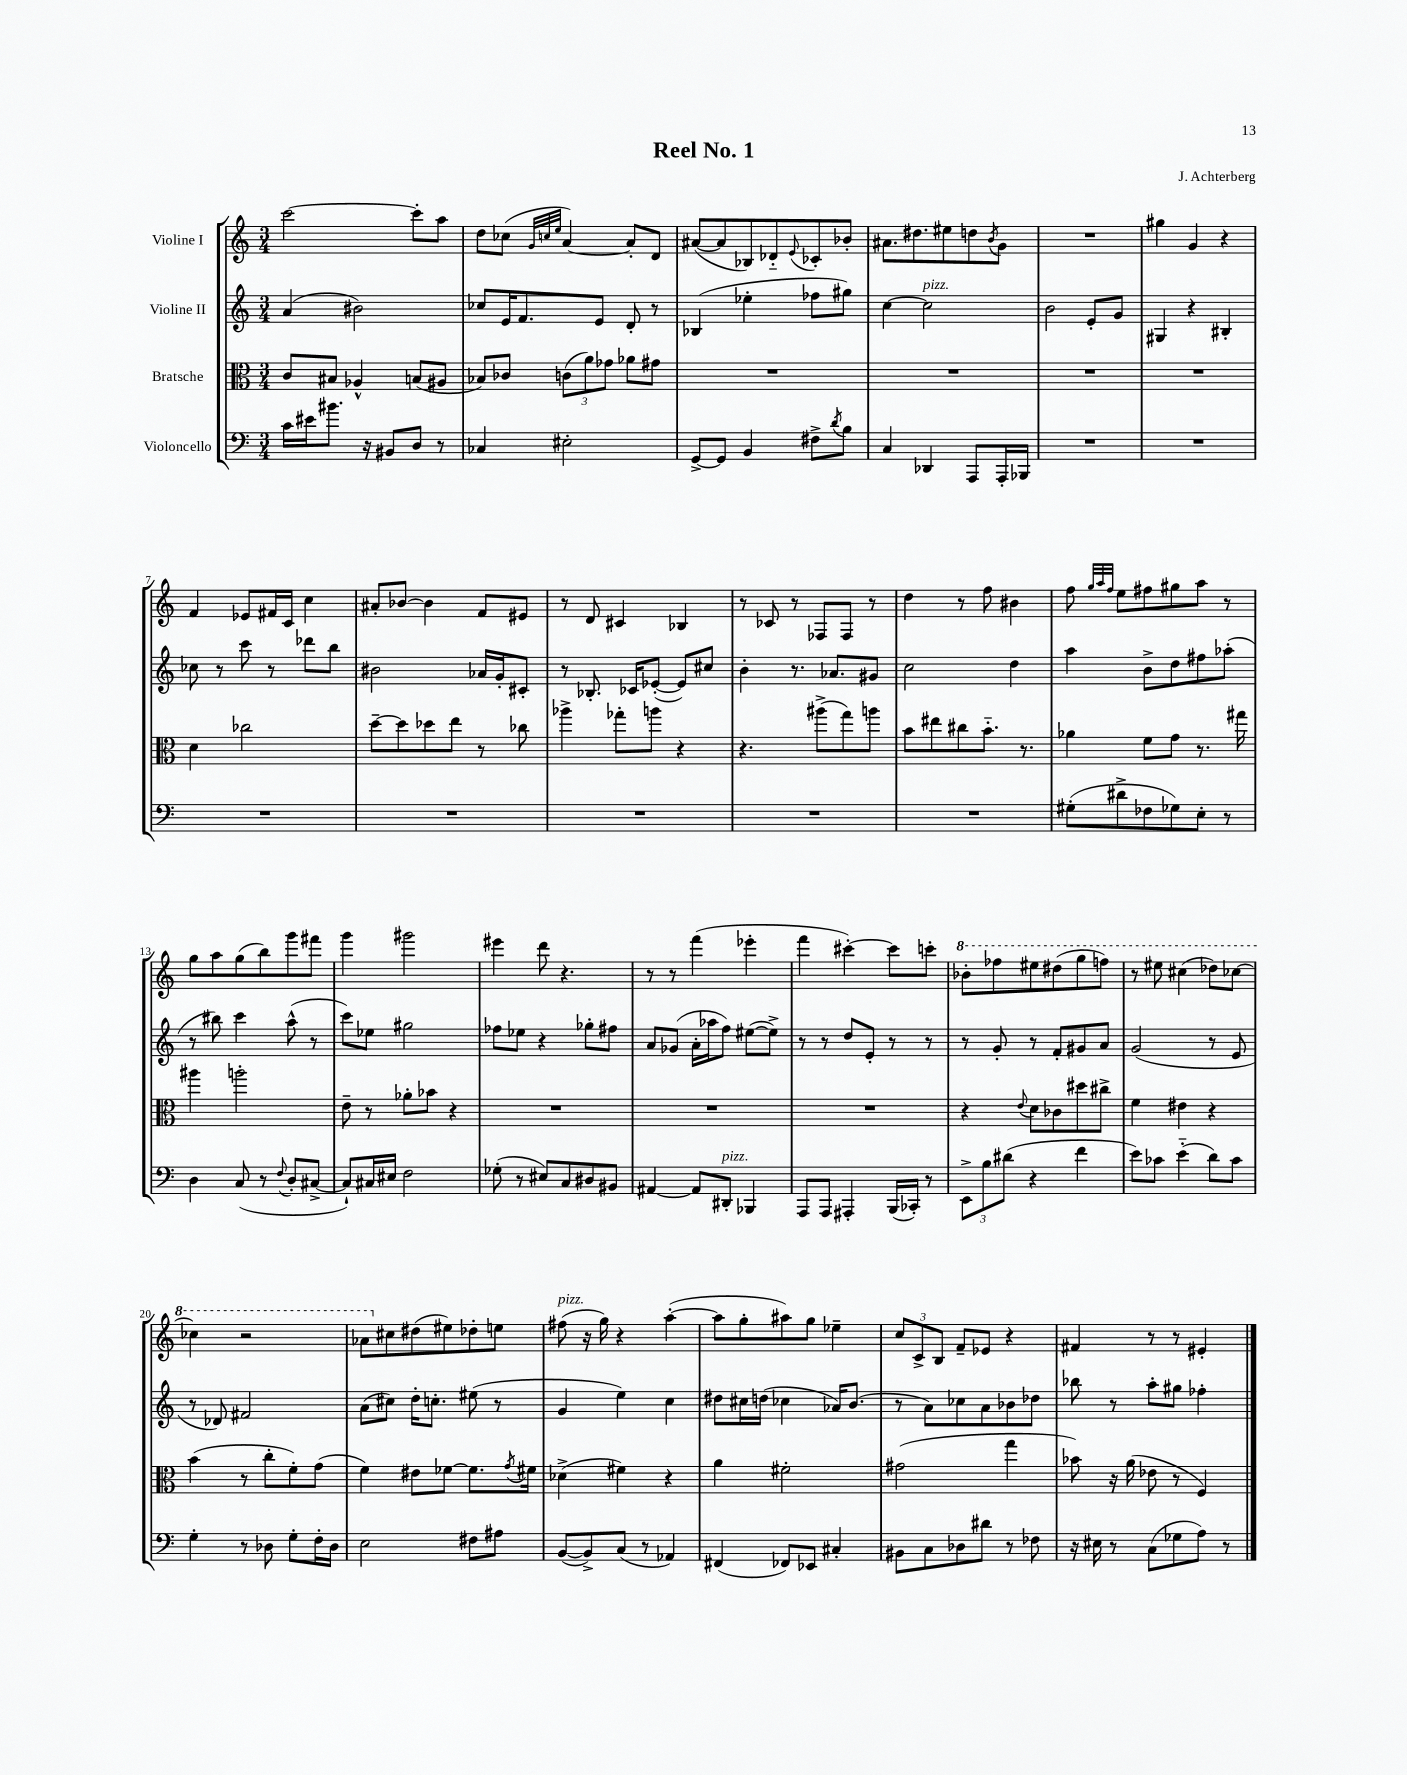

**kern	**kern	**kern	**kern
*part4	*part3	*part2	*part1
*staff4	*staff3	*staff2	*staff1
*I"Violoncello	*I"Bratsche	*I"Violine II	*I"Violine I
*clefF4	*clefC3	*clefG2	*clefG2
*k[]	*k[]	*k[]	*k[]
*M3/4	*M3/4	*M3/4	*M3/4
=1	=1	=1	=1
16c\LL	8c/L	(4a/	[2ccc\
16e#X\J	.	.	.
8.b#X\J	8B#X/J	.	.
.	4A-X^^/	2b#X\)	.
16r	.	.	.
8BB#X/L	.	.	.
8D/J	(8Bn/L	.	8ccc'\L]
8r	8A#X/J	.	8aa\J
=2	=2	=2	=2
4C-X/	8B-X/L)	8cc-X/L	8dd\L
.	8c-X/J	16e/K	(8cc-X\J
.	.	8.f/	.
.	.	.	32qqg/LLL
.	.	.	32qqccn/
.	.	.	32qqee/JJJ
2E#X'\	(12cn\L	.	[4a/)
.	12a\)	.	.
.	.	8e/J	.
.	12g-X\J	.	.
.	8a-X\L	8d'/	8a'/L]
.	8g#X\J	8r	8d/J
=3	=3	=3	=3
[8GG^/L	2.r	(4B-X/	([8a#X/L
8GG/J]	.	.	8a#/]
4BB/	.	4ee-X'\	8B-X/)
.	.	.	8d-X/
.	.	.	8qqe/
8F#X^\L	.	8ff-X\L	8c-X'/
8qd/	.	.	.
8B\J	.	8gg#X\J)	8b-X'/J
=4	=4	=4	=4
4C/	2.r	[4cc\	8.a#X\L
.	.	.	8.dd#X\
!	!	!LO:TX:a:i:t=pizz.	!
4DD-X/	.	2cc\]	.
.	.	.	8ee#X\
8AAA/L	.	.	8ddn\
.	.	.	8qb/
16AAA'/L	.	.	8g\J
16BBB-X/JJ	.	.	.
=5	=5	=5	=5
2.r	2.r	2b\	2.r
.	.	8e'/L	.
.	.	8g/J	.
=6	=6	=6	=6
2.r	2.r	4G#X/	4gg#X\
.	.	4r	4g/
.	.	4B#X'/	4r
!!LO:LB:g=z
=7	=7	=7	=7
2.r	4d\	8cc-X\	4f/
.	.	8r	.
.	2cc-X\	8ccc\	8e-X/L
.	.	8r	16f#X/L
.	.	.	16c/JJ
.	.	8ddd-X\L	4cc\
.	.	8bb\J	.
=8	=8	=8	=8
2.r	[8dd~\L	2b#X\	8a#X'/L
.	8dd\]	.	[8b-X/J
.	8dd-X\	.	4b-\]
.	8ee\J	.	.
.	8r	16a-X/LL	8f/L
.	.	16g'/J	.
.	8cc-X\	8c#X'/J	8e#X/J
=9	=9	=9	=9
2.r	4aa-X^\	8r	8r
.	.	8.B-X'/	8d/
.	8gg-X'\L	.	4c#X/
.	.	16c-X/KL	.
.	8aan\J	([8e-X'/J	.
.	4r	8e-/L])	4B-X/
.	.	8cc#X/J	.
=10	=10	=10	=10
2.r	4.r	4b'\	8r
.	.	.	8c-X/
.	.	8.r	8r
.	(8aa#X^\L	.	8F-X/L
.	.	8.a-X/L	.
.	8gg\)	.	8F-/J
.	8aan\J	8g#X/J	8r
=11	=11	=11	=11
2.r	8b\L	2cc\	4dd\
.	8ee#X\	.	.
.	8cc#X\	.	8r
.	8.b\J	.	8ff\
.	.	4dd\	4b#X\
.	8.r	.	.
=12	=12	=12	=12
(8G#X'\L	4a-X\	4aa\	8ff\
.	.	.	32qqgg/LLL
.	.	.	32qqaa/
.	.	.	32qqff/JJJ
8d#X^\	.	.	8ee\L
8F-X\	8f\L	8b^\L	8ff#X\
8G-X\)	8g\J	8dd\	8gg#X\
8E'\J	8.r	8ff#X\	8aa\J
8r	.	(8aa-X'\J	8r
.	16gg#X\	.	.
!!LO:LB:g=z
=13	=13	=13	=13
4D\	4aa#X\	8r	8gg\L
.	.	8bb#X\)	8aa\
(8C/	2aan'\	4ccc\	(8gg\
8r	.	.	8bb\)
8qqF/	.	.	.
8D'/L	.	(8aa^^\	8ggg\
[8C#X^/J	.	8r	8fff#X\J
=14	=14	=14	=14
8C#`/L])	8e~\	8ccc\L)	4ggg\
16C#X/L	8r	8ee-X\J	.
16E#X/JJ	.	.	.
2F\	8a-X'\L	2gg#X\	2ggg#X\
.	8b-X\J	.	.
.	4r	.	.
=15	=15	=15	=15
(8G-X'\	2.r	8ff-X\L	4eee#X\
8r	.	8ee-X\J	.
8E#X/L)	.	4r	8ddd\
8C/	.	.	4.r
8D#X/	.	8gg-X'\L	.
8BB#X/J	.	8ff#X\J	.
=16	=16	=16	=16
[4AA#X/	2.r	8a/L	8r
.	.	(8g-X/J	8r
8AA#/L]	.	16a'\LL	(4fff\
.	.	16aa-X\J	.
!LO:TX:a:i:t=pizz.	!	!	!
8DD#X'/J	.	8ff\J)	.
4BBB-X/	.	([8ee#X\L	4eee-X'\
.	.	8ee#^\J])	.
=17	=17	=17	=17
8AAA/L	2.r	8r	4fff\
8AAA/J	.	8r	.
4AAA#X'/	.	8dd/L	[4ccc#X'\)
.	.	8e'/J	.
(16BBB/LL	.	8r	8ccc#\L]
16CC-X'/JJ)	.	.	.
8r	.	8r	8cccn'\J
=18	=18	=18	=18
*	*	*	*8va
12EE^\L	4r	8r	8bb-X'\L
12B\	.	.	.
.	.	8g'/	8fff-X\
(12d#X\J	.	.	.
.	8qqe/	.	.
4r	8d\L	8r	8eee#X\
.	8c-X\	8f'/L	(8ddd#X\
4f\	8dd#X\	8g#X/	8ggg\
.	8cc#X^\J	8a/J	8fffn\J)
=19	=19	=19	=19
8e\L)	4f\	(2g/	8r
8c-X\J	.	.	8eee#X\
(4e\	4e#X\	.	(4ccc#X\
8d\L)	4r	8r	8ddd-X\L)
8c-\J	.	8e/	[8ccc-X\J
!!LO:LB:g=z
=20	=20	=20	=20
4G'\	(4b\	8r	4ccc-X\]
.	.	8d-X/)	.
8r	8r	2f#X/	2r
8D-X\	8cc'\L	.	.
8G'\L	8f'\)	.	.
16F'\L	(8g\J	.	.
16D-\JJ	.	.	.
=21	=21	=21	=21
2E\	4f\)	(8a\L	8aa-X\L
*	*	*	*X8va
.	.	8cc#X\J)	8cc#X\
.	8e#X\L	16dd'\KL	(8dd#X\
.	.	8.ccn'\J	.
.	[8f-X\J	.	8ee#X\)
8F#X\L	8.f-\L]	(8ee#X\	8dd-X'\
8A#X\J	.	8r	8een\J
.	8qg/	.	.
.	16f#X\Jk	.	.
=22	=22	=22	=22
!	!	!	!LO:TX:a:i:t=pizz.
([8BB/L	(4d-X^\	4g/	(8ff#X\
8BB^/])	.	.	16r
.	.	.	16gg\)
(8C/J	4f#X\)	4ee\)	4r
8r	.	.	.
4AA-X/)	4r	4cc\	([4aa'\
=23	=23	=23	=23
(4FF#X/	4a\	8dd#X\L	8aa\L]
.	.	16cc#X\L	8gg'\
.	.	(16ddn\JJ	.
8FF-X/L)	2f#X'\	4cc-X\	8aa#X\)
8EE-X/J	.	.	8gg\J
4C#X'/	.	16a-X/KL)	4ee-X~\
.	.	(8.b/J	.
=24	=24	=24	=24
8BB#X\L	(2g#X\	8r	12cc/L
.	.	.	12c^/
8C\	.	8a\L)	.
.	.	.	12B/J
8D-X\	.	8cc-X\	8f~/L
8d#X\J	.	8a\	8e-X/J
8r	4gg\	8b-X\	4r
8F-X\	.	8dd-X\J	.
=25	=25	=25	=25
16r	8b-X\)	8bb-X\	4f#X/
16E#X\	.	.	.
8r	16r	8r	.
.	(16a\	.	.
(8C\L	8e-X\	8aa'\L	8r
8G-X\	8r	8gg#X\J	8r
8A\J)	4F/)	4ff-X'\	4e#X'/
8r	.	.	.
==	==	==	==
*-	*-	*-	*-
